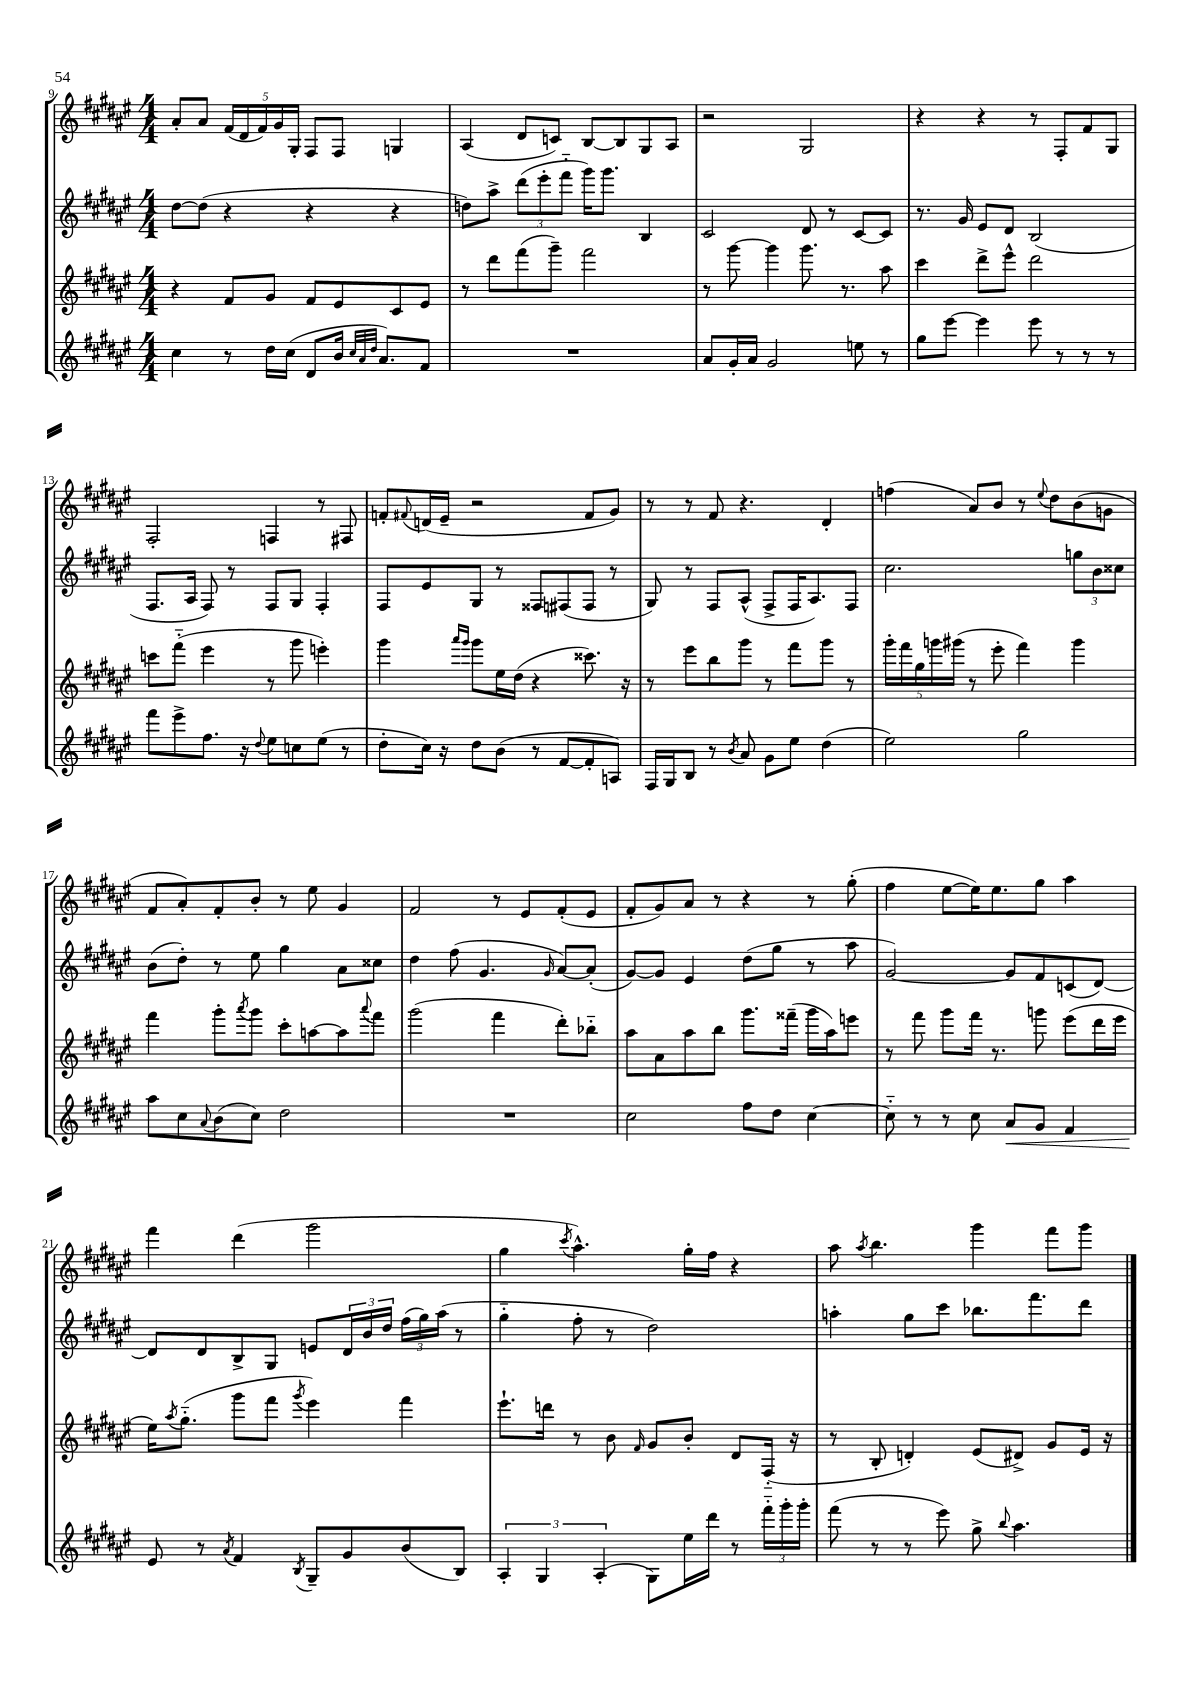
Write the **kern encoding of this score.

**kern	**dynam	**kern	**kern	**kern
*part4	*part4	*part3	*part2	*part1
*staff4	*staff4	*staff3	*staff2	*staff1
*clefG2	*	*clefG2	*clefG2	*clefG2
*k[f#c#g#d#a#e#]	*	*k[f#c#g#d#a#e#]	*k[f#c#g#d#a#e#]	*k[f#c#g#d#a#e#]
*M4/4	*	*M4/4	*M4/4	*M4/4
=9	=9	=9	=9	=9
4cc#\	.	4r	[8dd#\L	8a#'/L
.	.	.	(8dd#\J]	8a#/J
8r	.	8f#/L	4r	(20f#/LL
.	.	.	.	20d#/
.	.	.	.	20f#/)
16dd#\LL	.	8g#/J	.	.
.	.	.	.	20g#/
(16cc#\JJ	.	.	.	.
.	.	.	.	20G#'/JJ
8d#/L	.	8f#/L	4r	8F#/L
16b/Jk	.	8e#/	.	8F#/J
32qqcc#/LLL	.	.	.	.
32qqa#/	.	.	.	.
32qqdd#/JJJ	.	.	.	.
8.a#/L)	.	.	.	.
.	.	8c#/	4r	4Gn/
8f#/J	.	8e#/J	.	.
=10	=10	=10	=10	=10
1r	.	8r	8ddn\L)	(4A#/
.	.	8ddd#\L	8aa#^\J	.
.	.	(8fff#\	(12ddd#\L	8d#/L
.	.	.	12eee#'\	.
.	.	8ggg#~\J)	.	8cn/J)
.	.	.	12fff#\J	.
.	.	2fff#\	16ggg#\KL)	[8B/L
.	.	.	8.ggg#\J	.
.	.	.	.	8B/]
.	.	.	4B/	8G#/
.	.	.	.	8A#/J
=11	=11	=11	=11	=11
8a#/L	.	8r	2c#/	2r
16g#'/L	.	[8ggg#\	.	.
16a#/JJ	.	.	.	.
2g#/	.	4ggg#\]	.	.
.	.	8.ggg#\	8d#/	2G#/
.	.	.	8r	.
.	.	8.r	.	.
8een\	.	.	[8c#/L	.
8r	.	8aa#\	8c#/J]	.
=12	=12	=12	=12	=12
8gg#\L	.	4ccc#\	8.r	4r
[8eee#\J	.	.	.	.
.	.	.	16g#/	.
4eee#\]	.	8ddd#^\L	8e#/L	4r
.	.	8eee#^^\J	8d#/J	.
8eee#\	.	2ddd#\	(2B/	8r
8r	.	.	.	8F#'/L
8r	.	.	.	8f#/
8r	.	.	.	8G#/J
!!LO:LB:g=z
=13	=13	=13	=13	=13
8fff#\L	.	8cccn\L	8.F#/L	2F#'/
8eee#^\	.	(8fff#\J	.	.
.	.	.	16A#/Jk	.
8.ff#\J	.	4eee#\	8F#/)	.
.	.	.	8r	.
16r	.	.	.	.
8qqdd#/	.	.	.	.
8ee#\L	.	8r	8F#/L	4Fn/
8ccn\	.	8ggg#\	8G#/J	.
(8ee#\J	.	4eeen'\)	4F#'/	8r
8r	.	.	.	8F#X/
=14	=14	=14	=14	=14
8dd#'\L	.	4ggg#\	8F#/L	8fn'/L
.	.	.	.	8qqf#X/
16cc#\Jk)	.	.	8e#/	(16dn/L
16r	.	.	.	16e#~/JJ
.	.	16qqaaa#/LL	.	.
.	.	16qqggg#/JJ	.	.
8dd#\L	.	8ggg#\L	8G#/J	2r
(8b\J	.	16ee#\L	8r	.
.	.	(16dd#\JJ	.	.
8r	.	4r	8F##X/L	.
[8f#/L	.	.	(8F#X/	.
8f#'/]	.	8.ccc##X\)	8F#/J	8f#/L
8An/J)	.	.	8r	8g#/J)
.	.	16r	.	.
=15	=15	=15	=15	=15
16F#/LL	.	8r	8G#/)	8r
16G#/J	.	.	.	.
8B/J	.	8eee#\L	8r	8r
8r	.	8bb\	8F#/L	8f#/
8qb/	.	.	.	.
8a#/	.	8ggg#\J	(8A#^^/J	4.r
8g#\L	.	8r	8F#^/L	.
8ee#\J	.	8fff#\L	16F#/K	.
.	.	.	8.A#/)	.
(4dd#\	.	8ggg#\J	.	4d#'/
.	.	8r	8F#/J	.
=16	=16	=16	=16	=16
2ee#\)	.	20ggg#'\LL	2.cc#\	(4ffn\
.	.	20fff#\	.	.
.	.	20gg#\	.	.
.	.	20gggn\	.	.
.	.	(20ggg#X\JJ	.	.
.	.	8r	.	8a#/L)
.	.	8eee#'\	.	8b/J
2gg#\	.	4fff#\)	.	8r
.	.	.	.	8qqee#/
.	.	.	.	8dd#\L
.	.	4ggg#\	12ggn\L	(8b\
.	.	.	12b\	.
.	.	.	.	8gn\J
.	.	.	12cc##X\J	.
!!LO:LB:g=z
=17	=17	=17	=17	=17
8aa#\L	.	4fff#\	(8b\L	8f#/L
8cc#\	.	.	8dd#'\J)	8a#'/)
8qqa#/	.	.	.	.
(8b\	.	8ggg#'\L	8r	8f#'/
.	.	8qaaa#/	.	.
8cc#\J)	.	8ggg#\J	8ee#\	8b'/J
2dd#\	.	8ccc#'\L	4gg#\	8r
.	.	[8aan\	.	8ee#\
.	.	8aa\]	8a#\L	4g#/
.	.	8qqaaa#/	.	.
.	.	8fff#\J	8cc##X\J	.
=18	=18	=18	=18	=18
1r	.	(2ggg#\	4dd#\	2f#/
.	.	.	(8ff#\	.
.	.	.	4.g#/	.
.	.	4fff#\	.	8r
.	.	.	.	8e#/L
.	.	.	16qqg#/	.
.	.	8ddd#'\L)	[8a#/L)	(8f#'/
.	.	8bb-X\J	(8a#'/J]	8e#/J
=19	=19	=19	=19	=19
2cc#\	.	8aa#\L	[8g#/L)	8f#'/L
.	.	8a#\	8g#/J]	8g#/)
.	.	8aa#\	4e#/	8a#/J
.	.	8bb\J	.	8r
8ff#\L	.	8.ggg#\L	(8dd#\L	4r
8dd#\J	.	.	8gg#\J	.
.	.	(16fff##X~\Jk	.	.
[4cc#\	.	16ggg#\LL	8r	8r
.	.	16aa#\J)	.	.
.	.	8eeen\J	8aa#\	(8gg#'\
=20	=20	=20	=20	=20
8cc#\]	.	8r	[2g#/)	4ff#\
8r	.	8fff#\	.	.
8r	.	8ggg#\L	.	[8ee#\L
8cc#\	.	16fff#\Jk	.	16ee#\K])
.	.	8.r	.	8.ee#\
!	!LO:HP:b	!	!	!
8a#/L	<	.	8g#/L]	.
8g#/J	.	8gggn\	8f#/	8gg#\J
4f#/	.	(8eee#\L	(8cn/	4aa#\
.	.	16ddd#\L	[8d#/J)	.
.	.	16eee#\JJ	.	.
!!LO:LB:g=z
=21	=21	=21	=21	=21
8e#/	.	16ee#\KL)	8d#/L]	4fff#\
.	.	8qaa#/	.	.
.	.	(8.gg#\J	.	.
8r	[	.	8d#/	.
8qa#/	.	.	.	.
4f#/	.	8ggg#\L	8B^/	(4ddd#\
.	.	8fff#\J	8G#/J	.
8qB/	.	8qggg#/	.	.
8G#~/L	.	4eee#\)	8en/L	2ggg#\
8g#/	.	.	24d#/L	.
.	.	.	24b/	.
.	.	.	24dd#/JJ	.
(8b/	.	4fff#\	(24ff#\LL	.
.	.	.	24gg#\)	.
.	.	.	(24aa#\JJ	.
8B/J)	.	.	8r	.
=22	=22	=22	=22	=22
6A#'/	.	8.eee#`\L	4gg#\	4gg#\
6G#/	.	.	.	.
.	.	16dddn\Jk	.	.
.	.	.	.	8qccc#/
.	.	8r	8ff#'\	4.aa#^^\)
(6A#'/	.	.	.	.
.	.	8b\	8r	.
.	.	16qqf#/	.	.
8G#\L)	.	8g#/L	2dd#\)	.
16ee#\L	.	8b'/J	.	16gg#'\LL
16ddd#\JJ	.	.	.	16ff#\JJ
8r	.	8d#/L	.	4r
24fff#\LL	.	(16F#/Jk	.	.
24ggg#'\	.	.	.	.
.	.	16r	.	.
24ggg#'\JJ	.	.	.	.
=23	=23	=23	=23	=23
(8fff#\	.	8r	4aan'\	8aa#\
.	.	.	.	8qaa#/
8r	.	8B'/	.	4.bb\
8r	.	4dn'/)	8gg#\L	.
8eee#\)	.	.	8ccc#\J	.
8gg#^\	.	(8e#/L	8.bb-X\L	4ggg#\
8qqbb/	.	.	.	.
4.aa#\	.	8d#X^/J)	.	.
.	.	.	8.fff#\	.
.	.	8g#/L	.	8fff#\L
.	.	16e#/Jk	8ddd#\J	8ggg#\J
.	.	16r	.	.
==	==	==	==	==
*-	*-	*-	*-	*-
